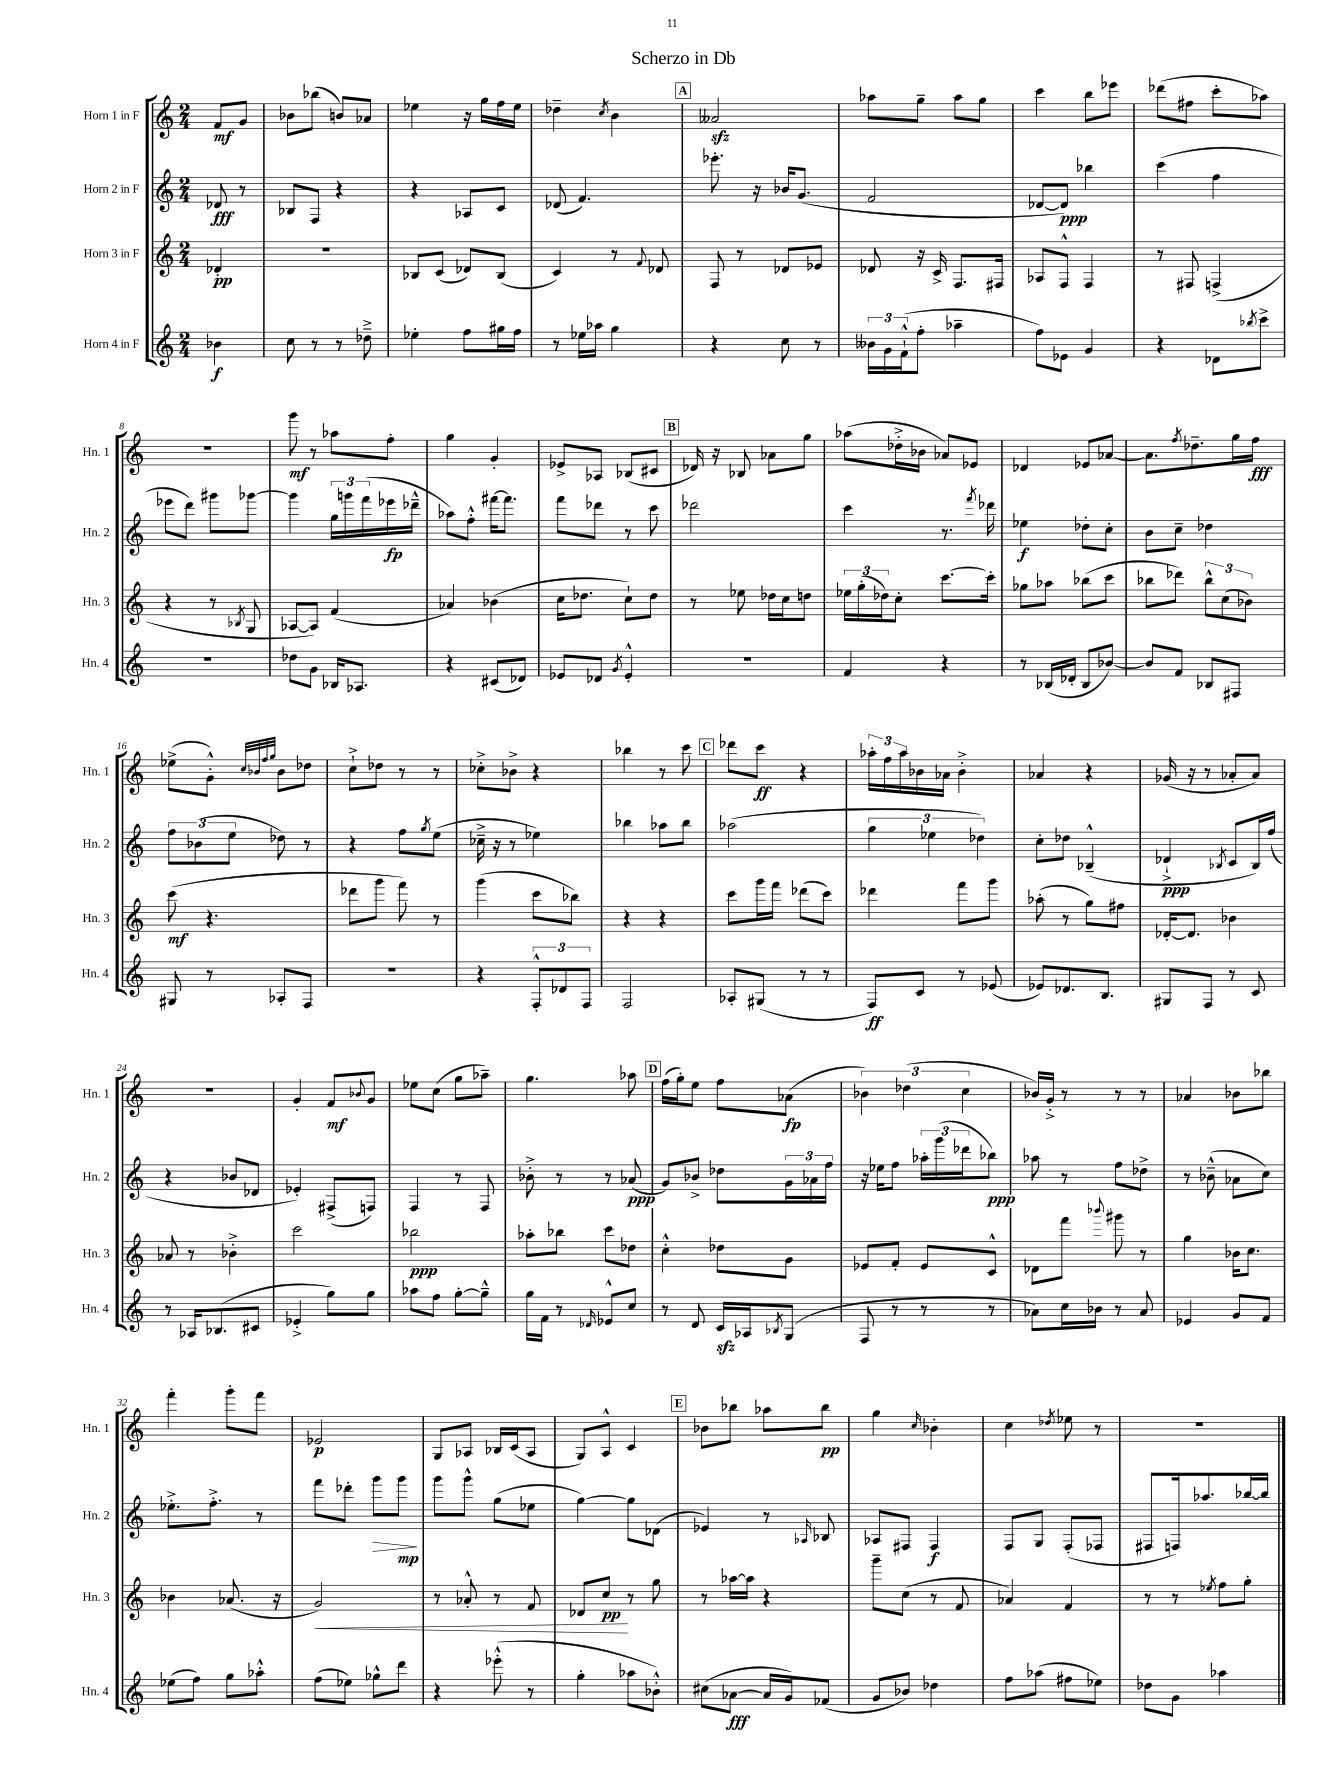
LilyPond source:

\header { title = "Scherzo in Db" }
<<
\new StaffGroup <<
\new Staff = "s0" \with { instrumentName = "Horn 1 in F" shortInstrumentName = "Hn. 1" } {
    \clef treble \key c \major \numericTimeSignature \time 2/4 \partial 4
    f'8\mf g'8 |
    bes'8 bes''8( b'8) aes'8 |
    ees''4 r16 g''16 f''16 ees''16 |
    des''4-- \acciaccatura { c''8 } b'4 |
    \mark \markup { \box "A" } aeses'2\sfz |
    aes''8 g''8-- aes''8 g''8 |
    c'''4 b''8 ees'''8 |
    des'''8( fis''8 c'''8-. aes''8) |
    r2 |
    g'''8\mf r8 aes''8 f''8-. |
    g''4 g'4-. |
    ees'8-> aes8 bes8( cis'8 |
    \mark \markup { \box "B" } des'16) r16 bes8 aes'8 g''8 |
    aes''8( des''16-.-> bes'16 aes'8) ees'8 |
    des'4 ees'8 aes'8~ |
    aes'8. \acciaccatura { f''8 } des''8.-- g''16 f''16\fff |
    ees''8->( g'8-.-^) \grace { c''32 bes'32 f''32 g''32 } bes'8 des''8 |
    c''8-!-> des''8 r8 r8 |
    ces''8-.-> bes'8-> r4 |
    bes''4 r8 c'''8 |
    \mark \markup { \box "C" } des'''8 c'''8\ff r4 |
    \tuplet 3/2 { aes''16-. f''16 aes''16 } bes'16 aes'16 bes'4-.-> |
    aes'4 r4 |
    ges'16( r16 r8 aes'8-. aes'8) |
    r2 |
    g'4-. f'8\mf \appoggiatura { bes'8 } g'8 |
    ees''8 c''8( g''8 aes''8--) |
    g''4. aes''8 |
    \mark \markup { \box "D" } f''16( g''16-.) e''8 f''8 aes'8\fp( |
    \tuplet 3/2 { bes'4) des''4( c''4 } |
    bes'16) g'16-.-> r8 r8 r8 |
    aes'4 bes'8 bes''8 |
    f'''4-. g'''8-. f'''8 |
    ees'2\p |
    g8 aes8 bes16 c'16( aes8 |
    g8) a8-^ c'4 |
    \mark \markup { \box "E" } bes'8 bes''8 aes''8 bes''8\pp |
    g''4 \grace { c''16 } bes'4-. |
    c''4 \acciaccatura { des''8 } ees''8 r8 |
    R2 \bar "|." |
}
\new Staff = "s1" \with { instrumentName = "Horn 2 in F" shortInstrumentName = "Hn. 2" } {
    \clef treble \key c \major \numericTimeSignature \time 2/4 \partial 4
    des'8\fff r8 |
    bes8 f8 r4 |
    r4 aes8 c'8 |
    des'8( f'4.) |
    \mark \markup { \box "A" } ees'''8.-. r16 bes'16 g'8.( |
    f'2 |
    des'8~ des'8\ppp) bes''4 |
    c'''4( f''4 |
    ees'''8 d'''8) gis'''8 ges'''8~ |
    ges'''4 \tuplet 3/2 { g''16 g'''16 f'''16( } ees'''16\fp des'''16---^ |
    aes''8) f''8-.-^ fis'''16~ fis'''8. |
    f'''8 des'''8 r8 c'''8 |
    \mark \markup { \box "B" } des'''2 |
    c'''4 r8. \acciaccatura { f'''8 } des'''16 |
    ees''4\f des''8-. c''8-. |
    b'8 c''8-- des''4 |
    \tuplet 3/2 { f''8 bes'8( e''8 } des''8) r8 |
    r4 f''8 \acciaccatura { g''8 } e''8( |
    ces''16---> r16 r8 ees''4) |
    bes''4 aes''8 bes''8 |
    \mark \markup { \box "C" } aes''2( |
    \tuplet 3/2 { g''4 ees''4 des''4) } |
    c''8-. des''8 bes4---^( |
    des'4-!->\ppp \acciaccatura { bes8 } c'8 bes16) f''16( |
    r4 bes'8 des'8 |
    ees'4-.) fis8->( f8) |
    f4 r8 f8 |
    bes'8-.-> r8 r8 aes'8\ppp( |
    \mark \markup { \box "D" } g'8) bes'8-> des''8 \tuplet 3/2 { g'16 aes'16 f''16 } |
    r16 ees''16 f''8 \tuplet 3/2 { aes''16-. g'''16( des'''16 } bes''8\ppp) |
    aes''8 r8 f''8 des''8-> |
    r8 bes'8---^( aes'8 c''8) |
    ees''8.-.-> f''8.-.-> r8 |
    f'''8 des'''8-. g'''8\> g'''8\mp\! |
    g'''8 g'''8-^ g''8( ees''8 |
    g''4~) g''8 des'8( |
    \mark \markup { \box "E" } ees'4) r8 \grace { aes16 } bes8 |
    aes8 fis8 fis4\f |
    f8 g8 f8-.( fes8 |
    fis8 f16) aes''8. bes''16~ bes''16 \bar "|." |
}
\new Staff = "s2" \with { instrumentName = "Horn 3 in F" shortInstrumentName = "Hn. 3" } {
    \clef treble \key c \major \numericTimeSignature \time 2/4 \partial 4
    des'4-.\pp |
    r2 |
    bes8 c'8( des'8) bes8( |
    c'4) r8 \appoggiatura { f'8 } des'8 |
    \mark \markup { \box "A" } f8 r8 des'8 ees'8 |
    des'8 r16 c'16-> f8. fis16 |
    aes8 f8-^ f4 |
    r8 fis8 f4->( |
    r4 r8 \acciaccatura { bes8 } g8 |
    aes8~ aes8) f'4( |
    aes'4) bes'4( |
    c''16 des''8. c''8-!) des''8 |
    \mark \markup { \box "B" } r8 ees''8 des''16 c''16 d''8 |
    \tuplet 3/2 { ees''16 g''16-.( des''16) } c''8-. c'''8.~ c'''16-. |
    ges''8 aes''8 bes''8( c'''8 |
    bes''8 des'''8) \tuplet 3/2 { bes''8-^ c''8( bes'8) } |
    c'''8\mf( r4. |
    des'''8 g'''8 f'''8) r8 |
    g'''4( c'''8 bes''8) |
    r4 r4 |
    \mark \markup { \box "C" } c'''8 g'''16 f'''16 des'''8( c'''8) |
    des'''4 f'''8 g'''8 |
    aes''8-.( r8 g''8) fis''8 |
    des'16~-. des'8. bes'4 |
    aes'8 r8 bes'4-.-> |
    c'''2 |
    bes''2\ppp |
    aes''8-. bes''8 c'''8 des''8 |
    \mark \markup { \box "D" } c''4-.-^ des''8 g'8 |
    ees'8 f'8-. ees'8 c'8-^ |
    des'8 f'''8 \appoggiatura { bes'''8 } gis'''8 r8 |
    g''4 bes'16 c''8. |
    bes'4 aes'8.( r16 |
    g'2\<) |
    r8 aes'8-.-^ r8 f'8 |
    des'8 c''8\pp\! r8 g''8 |
    \mark \markup { \box "E" } r8 aes''16~ aes''16 r4 |
    g'''8-- c''8( r8 f'8 |
    aes'4) f'4 |
    r8 r8 \acciaccatura { ees''8 } f''8 g''8-. \bar "|." |
}
\new Staff = "s3" \with { instrumentName = "Horn 4 in F" shortInstrumentName = "Hn. 4" } {
    \clef treble \key c \major \numericTimeSignature \time 2/4 \partial 4
    bes'4\f |
    c''8 r8 r8 des''8---> |
    ees''4-. f''8 gis''16 f''16 |
    r8 ees''16 aes''16 g''4 |
    \mark \markup { \box "A" } r4 c''8 r8 |
    \tuplet 3/2 { beses'16 g'16 f'16-!-^( } f''8-. aes''4-- |
    f''8) ees'8 g'4 |
    r4 des'8 \acciaccatura { bes''8 } c'''8-> |
    R2 |
    des''8 g'8 bes16 aes8. |
    r4 cis'8( des'8) |
    ees'8 des'8 \acciaccatura { g'8 } ees'4-.-^ |
    \mark \markup { \box "B" } r2 |
    f'4 r4 |
    r8 bes16( des'16-. bes8 bes'8~) |
    bes'8 f'8 bes8 fis8 |
    gis8 r8 aes8-. f8 |
    r2 |
    r4 \tuplet 3/2 { f8-.-^ des'8 f8 } |
    f2 |
    \mark \markup { \box "C" } aes8-. gis8( r8 r8 |
    f8\ff) c'8 r8 ees'8( |
    ees'8) des'8. b8. |
    gis8 f8 r8 c'8 |
    r8 aes16 bes8.( cis'8 |
    ees'4-.-> g''8) g''8 |
    aes''8 f''8 g''8~-. g''8---^ |
    g''16 f'16 r8 \grace { des'16 } ees'8-^ c''8 |
    \mark \markup { \box "D" } r8 d'8 c'16\sfz aes16 \acciaccatura { bes8 } g8( |
    f8 r8 r8 r8 |
    aes'8) c''16 bes'16 r8 aes'8 |
    ees'4 g'8 f'8 |
    ees''8( f''8) g''8 aes''8-.-^ |
    f''8( ees''8) ges''8-^ d'''8 |
    r4 ees'''8-.-^( r8 |
    g''4-. aes''8 bes'8-.-^) |
    \mark \markup { \box "E" } cis''8( aes'8~\fff aes'16 g'16) fes'8( |
    g'8 bes'8) des''4 |
    f''8 aes''8( fis''8 ees''8) |
    des''8 g'8 aes''4 \bar "|." |
}
>>
>>
